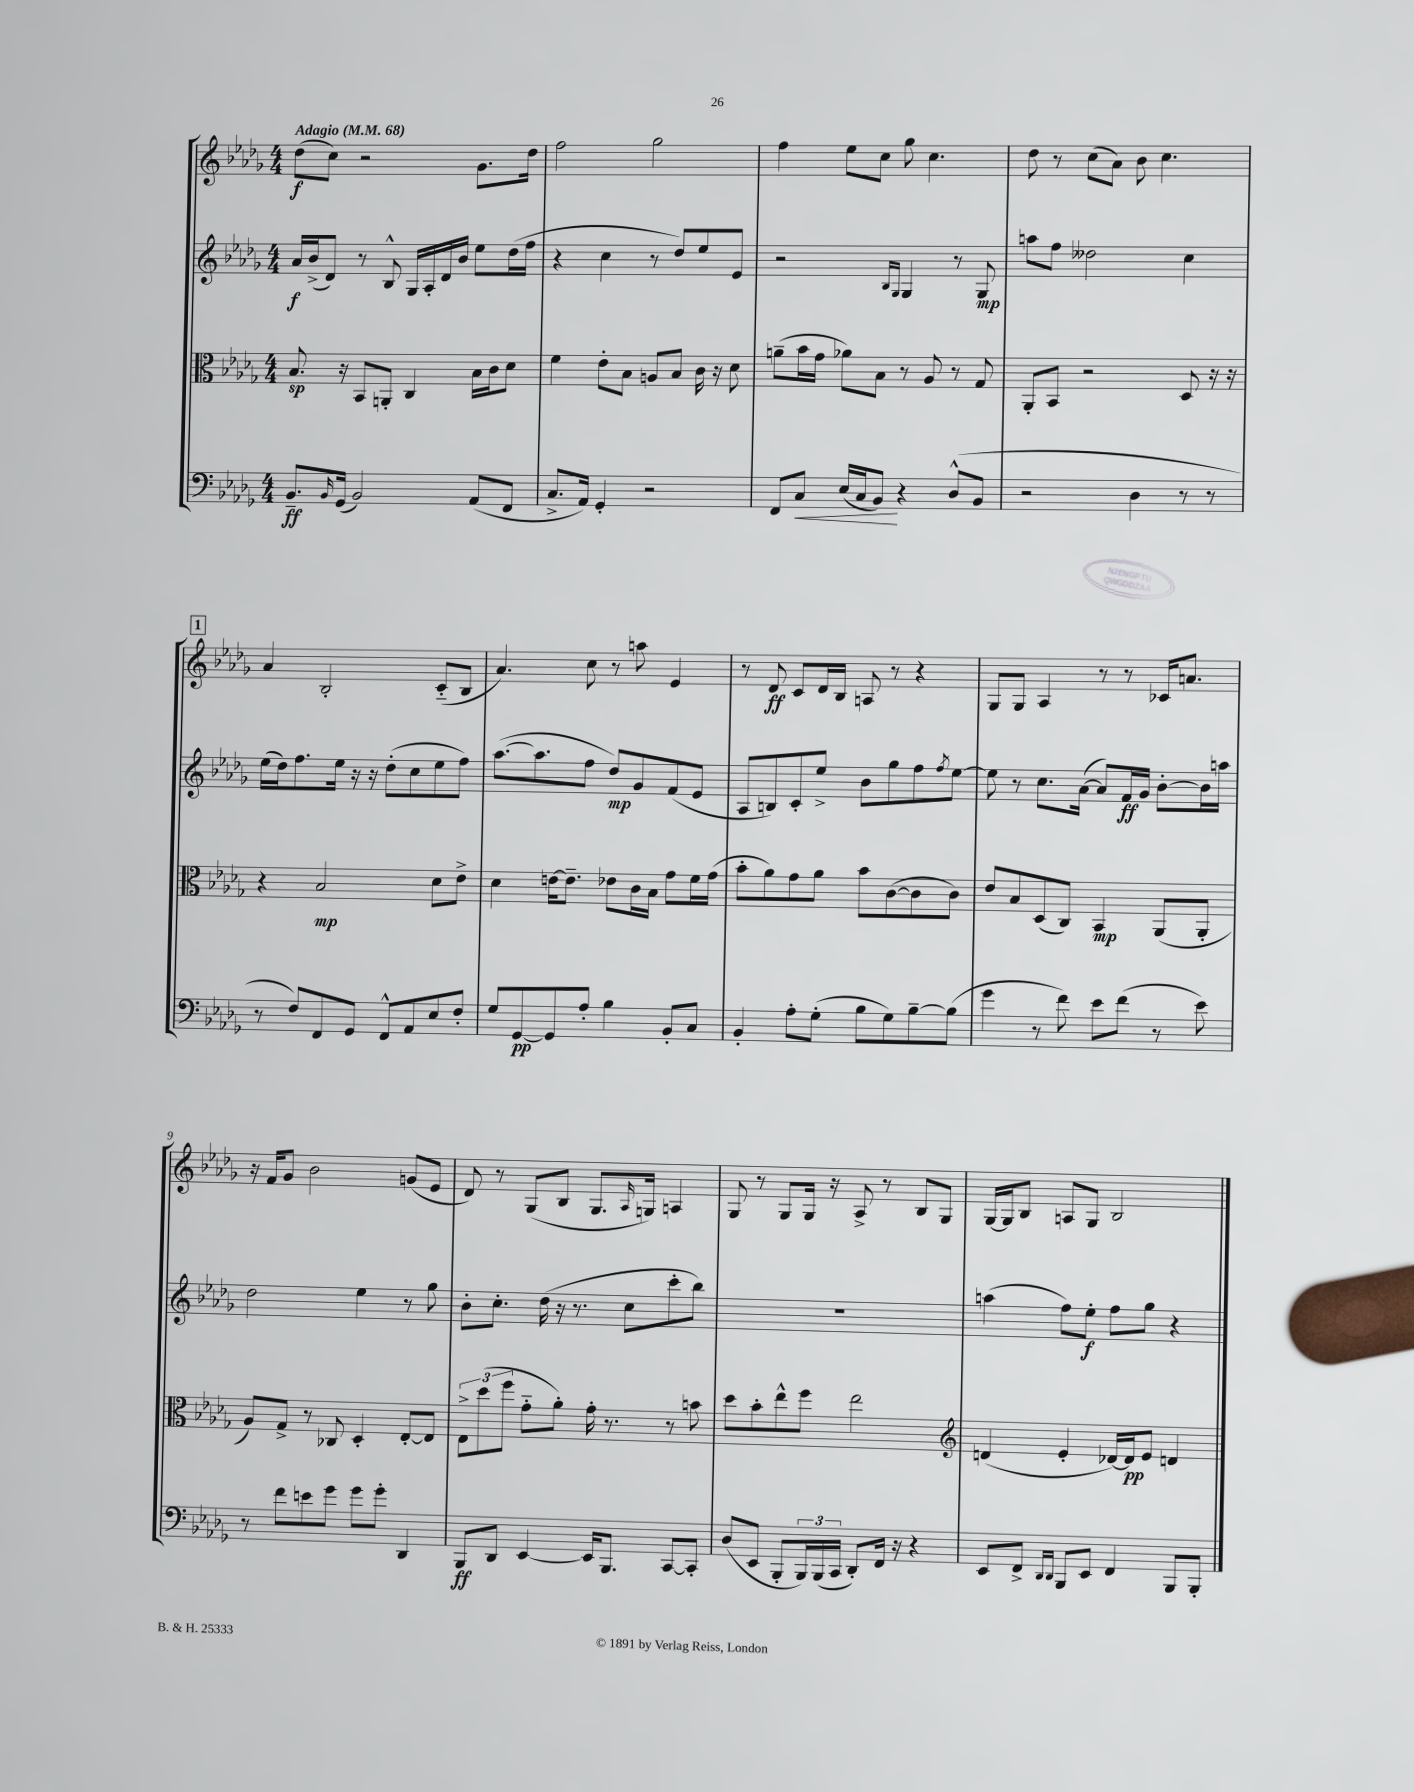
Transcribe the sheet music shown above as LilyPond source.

<<
\new StaffGroup <<
\new Staff = "s0" {
    \clef treble \key des \major \numericTimeSignature \time 4/4 \tempo "Adagio" 4 = 68
    des''8\f( c''8) r2 ges'8. des''16 |
    f''2 ges''2 |
    f''4 ees''8 c''8 ges''8 c''4. |
    des''8 r8 c''8( aes'8) bes'8 c''4. |
    \mark \markup { \box "1" } aes'4 bes2-. c'8-_( bes8 |
    aes'4.) c''8 r8 a''8 ees'4 |
    r8 des'8\ff c'8 des'16 bes16 a8 r8 r4 |
    ges8 ges8 aes4 r8 r8 ces'16 a'8. |
    r16 f'16 ges'8 bes'2 g'8( ees'8 |
    des'8) r8 ges8( bes8 ges8. \grace { aes16 } g16) a4 |
    ges8 r8 ges8 ges16 r16 aes8-> r8 bes8 ges8 |
    ges16~ ges16 bes8 a8 ges8 bes2 \bar "|." |
}
\new Staff = "s1" {
    \clef treble \key des \major \numericTimeSignature \time 4/4
    aes'16\f bes'16->( des'8) r8 bes8-^ ges16 aes16-. des'16 bes'16 ees''8 des''16( f''16 |
    r4 c''4 r8 des''8) ees''8 ees'8 |
    r2 \grace { bes16 ges16 } ges4 r8 ges8\mp |
    a''8 f''8 deses''2 c''4 |
    \mark \markup { \box "1" } ees''16( des''16) f''8. ees''16 r16 r16 des''8-.( c''8 ees''8 f''8) |
    aes''8.~( aes''8. f''8 des''8\mp) ges'8 f'8( ees'8 |
    aes8 b8) c'8-. ees''8-> bes'8 ges''8 f''8 \acciaccatura { f''8 } ees''8~ |
    ees''8 r8 c''8. aes'16~( aes'8) f'16\ff ges'16 bes'8~-. bes'16 a''16 |
    des''2 ees''4 r8 ges''8 |
    bes'8-. c''8.-. des''16( r16 r8. c''8 c'''8-. bes''8) |
    R1 |
    a''4( f''8) ees''8-.\f f''8 ges''8 r4 \bar "|." |
}
\new Staff = "s2" {
    \clef alto \key des \major \numericTimeSignature \time 4/4
    bes8.\sp r16 bes,8 a,8-. c4 bes16 c'16 des'8 |
    f'4 ees'8-. bes8 a8 bes8 c'16 r16 des'8 |
    a'8--( bes'16 ges'16 aes'8) bes8 r8 aes8 r8 ges8 |
    aes,8-. bes,8 r2 des8 r16 r16 |
    \mark \markup { \box "1" } r4 bes2\mp des'8 ees'8-> |
    des'4 e'16~ e'8.-- ees'8 c'16 bes16 ges'8 f'16 ges'16( |
    bes'8-. aes'8) ges'8 aes'8 bes'8 c'8~( c'8 c'8) |
    ees'8 bes8 des8( c8) bes,4\mp aes,8( aes,8-. |
    aes8) ges8-> r8 ces8 des4-. ees8~-. ees8 |
    \tuplet 3/2 { ees8-> des''8( f''8 } ges'8-_ aes'8-.) ges'16-. r8. r8 b'8 |
    des''8 bes'8-. ees''8-^ f''8 ees''2 |
    \clef treble d'4( ees'4-. des'16~) des'16\pp ees'8 d'4 \bar "|." |
}
\new Staff = "s3" {
    \clef bass \key des \major \numericTimeSignature \time 4/4
    bes,8.--\ff \grace { bes,16 } ges,16( bes,2) aes,8( f,8 |
    c8.-> aes,16) ges,4-. r2 |
    f,8 c8\< ees16( c16 bes,8\!) r4 des8-^( bes,8 |
    r2 des4 r8 r8 |
    \mark \markup { \box "1" } r8 f8) f,8 ges,8 f,8-^ aes,8 ees8 f8-. |
    ges8 ges,8~\pp ges,8 aes8-. bes4 bes,8-. c8 |
    bes,4-. aes8-. ges8-.( bes8 ges8) bes8~-- bes8( |
    ges'4 r8 f'8) ees'8 f'8( r8 ees'8) |
    r8 f'8 e'8 ges'8 ges'8 ges'8-. des,4 |
    bes,,8\ff des,8 ees,4~ ees,16 bes,,8. c,8~ c,8-. |
    des8( ees,8 bes,,8-. \tuplet 3/2 { bes,,16) bes,,16( c,16 } des,8-.) f,16 r16 r4 |
    ees,8 f,8-> \grace { des,16 des,16 } bes,,8 ees,8 f,4 bes,,8 bes,,8-. \bar "|." |
}
>>
>>
